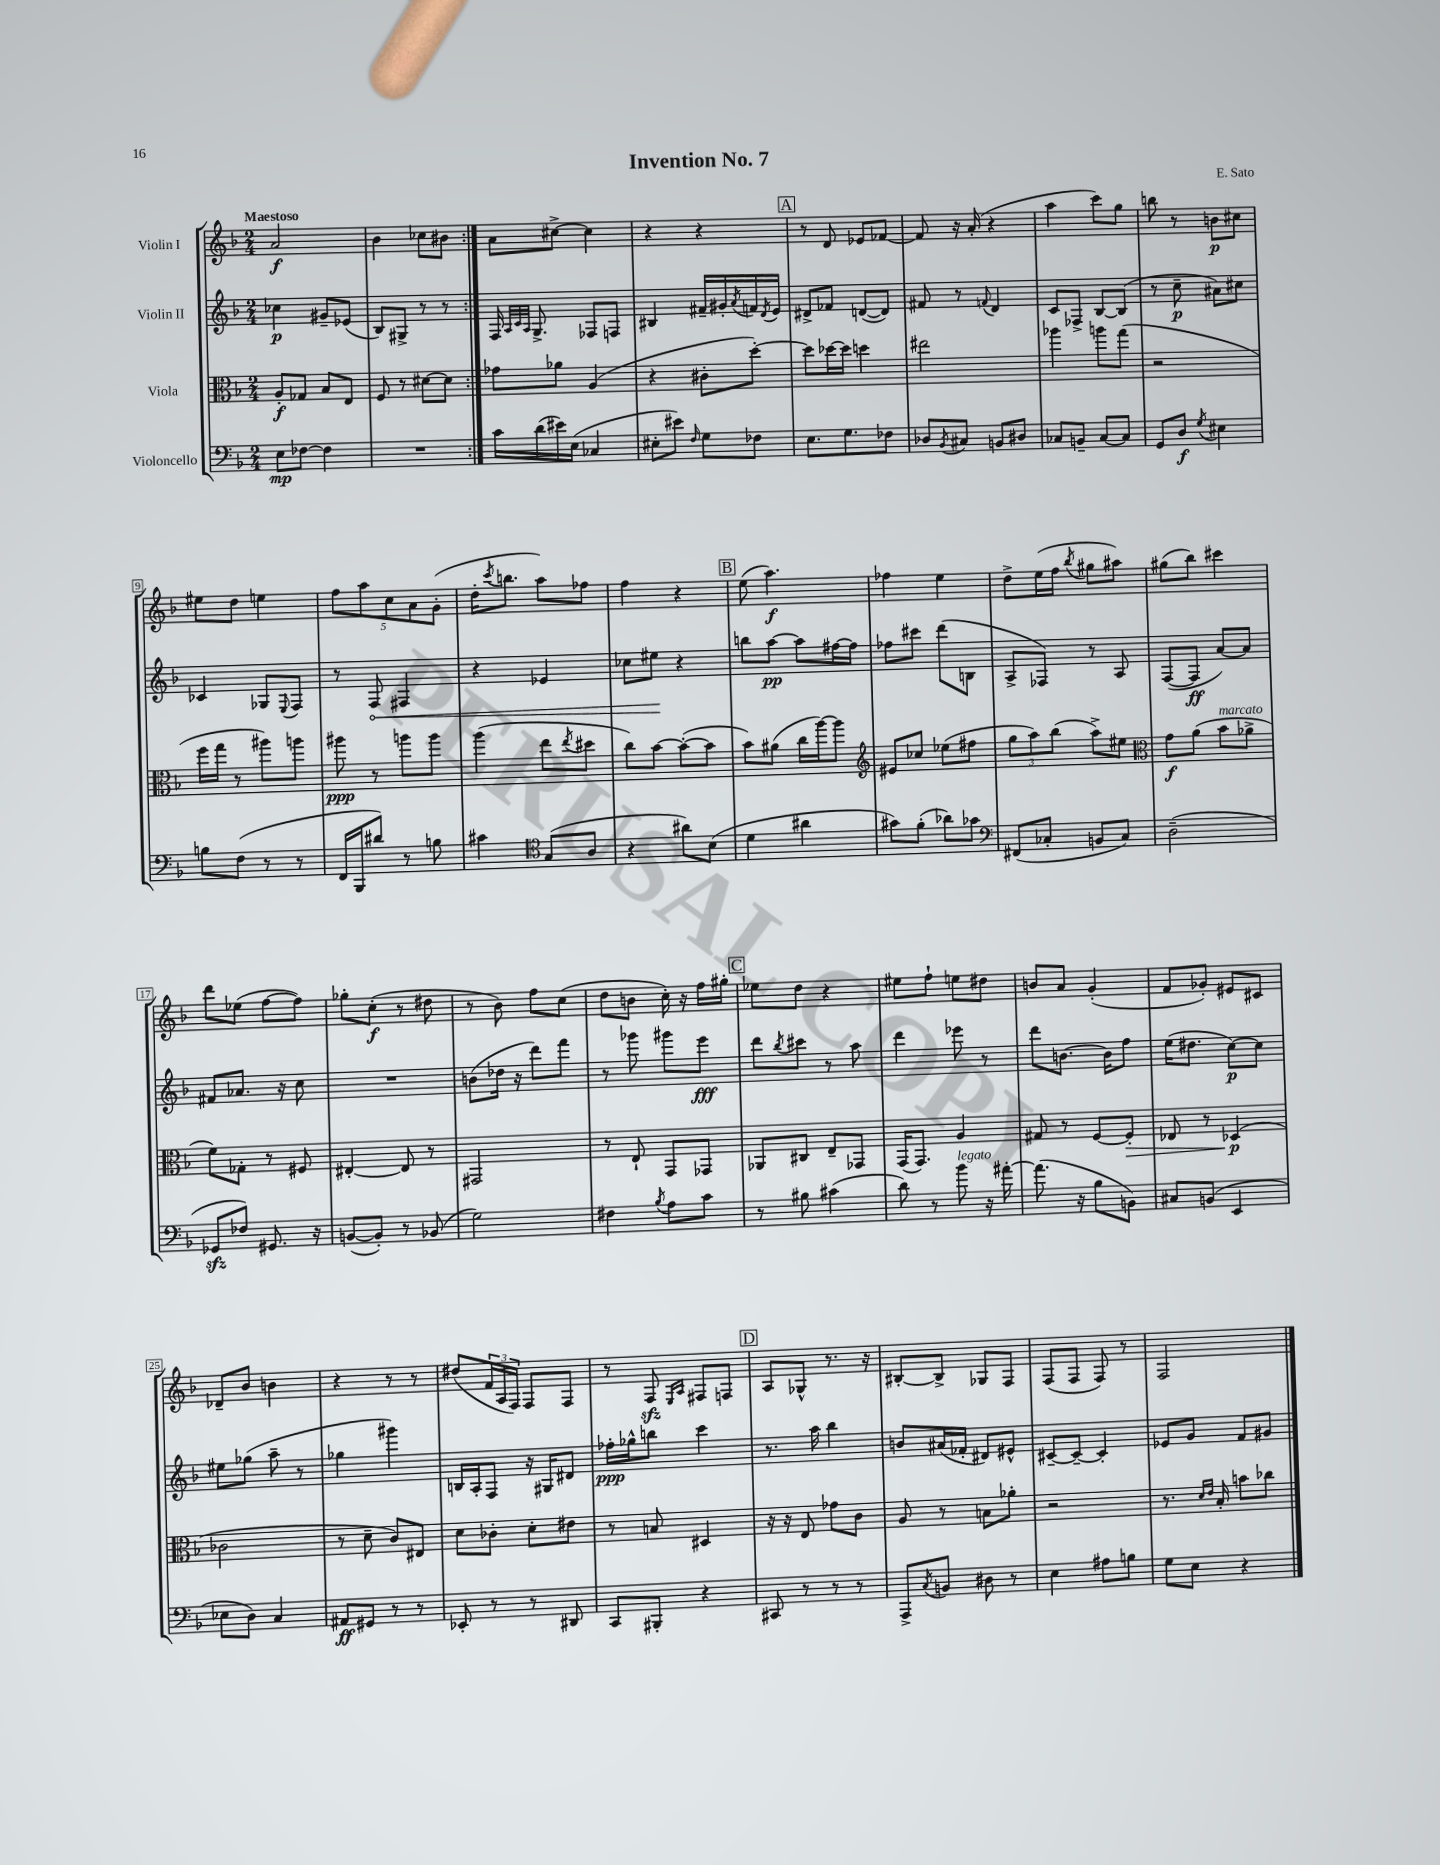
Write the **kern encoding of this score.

**kern	**kern	**kern	**kern
*staff4	*staff3	*staff2	*staff1
*clefF4	*clefC3	*clefG2	*clefG2
*k[b-]	*k[b-]	*k[b-]	*k[b-]
*M2/4	*M2/4	*M2/4	*M2/4
8E	8A'	4cc-	2a
[8F-	8G-	.	.
4F-]	8B-	8g#~	.
.	8E	(8e-	.
=	=	=	=
2r	8F	8B-)	4b-
.	8r	8G#^	.
.	[8d#	8r	8cc-
.	8d#]	8r	8b#
=:|!	=:|!	=:|!	=:|!
16c	8g-	16F	8a
.	.	32qqA	.
.	.	32qqc	.
.	.	32qqA	.
(16d	.	8.G^	.
16e#)	8a-	.	[8cc#^
(16E	.	.	.
4C-	(4A	8F-	4cc#]
.	.	8F	.
=	=	=	=
8E#'	4r	4B#	4r
8e#)	.	.	.
16qqF	.	.	.
8G	8c#'	16f#~	4r
.	.	16g#'	.
.	.	8qa	.
8F-	[8dd')	16f	.
.	.	8qd	.
.	.	16e	.
=	=	=	=
8.E	8dd]	8d#^	8r
.	[16dd-	8f-	8d
8.G	16dd-]	.	.
.	4dd	([8d	8e-
8F-	.	8d])	[8f-
=	=	=	=
8D-	2ee#	8f#	8f-]
8qBB-	.	.	.
8C#	.	8r	16r
.	.	.	(16a'
.	.	8qqf	.
8BB	.	4d	4r
8D#	.	.	.
=	=	=	=
8C-	4aa-	8c	4aa
8BB~	.	8F-^	.
[8C-	8aa	[8B-	8ccc)
8C-]	(8gg	(8B-]	8gg
=	=	=	=
8GG	2r	8r	8bb
8D	.	8cc~	8r
8qG	.	.	.
4E#	.	8a#)	8b
.	.	8cc#	8cc#
=	=	=	=
8B	16ff	4c-	8ee#
.	16gg	.	.
(8F	8r	.	8dd
8r	8aa#)	8G-	4ee
.	.	8qqE	.
8r	8aa	8F	.
=	=	=	=
16FF	8aa#	8r	10ff
16BBB-	.	.	.
.	.	.	10aa
8d#)	8r	8F	.
.	.	.	10cc
8r	8aa	4F#	.
.	.	.	10a
8B	8aa	.	.
.	.	.	(10g'
=	=	=	=
4c#	(4aa	4r	16dd'
.	.	.	8qccc
.	.	.	8.bb
*clefC4	*	*	*
(8G	8ee	4e-	8aa)
.	8qee	.	.
8A	8dd#	.	8ff-
=	=	=	=
4r	8cc)	8cc-	4ff
.	[8b-	8ee#	.
8a#)	(8b-'_	4r	4r
(8B-	8b-]	.	.
=	=	=	=
4d	8b-)	8bb	(8ee
.	(8a#	[8aa	4.aa)
4a#	16cc	8aa]	.
.	[16aa)	.	.
.	8aa]	[16ff#	.
.	.	16ff#]	.
=	=	=	=
*	*clefG2	*	*
8g#)	8e#	8ff-	4ff-
(8f'	8cc-	8ccc#	.
8a-)	(8ee-	(8ddd	4ee
8g-	8ff#	8B	.
=	=	=	=
*clefF4	*	*	*
(8FF#	12gg	8A^	8dd^
.	12aa)	.	.
8C-'	.	8F-)	(16ee
.	(12bb-	.	.
.	.	.	16ff
.	.	.	8qbb-
8BB	8aa^)	8r	8gg#
8C-)	8ee#	8A	8aa#)
=	=	=	=
*	*clefC3	*	*
(2D~	8g	([8F	(8gg#
.	(8a	8F]	8bb-)
.	8b-	[8a)	4ccc#
.	8a-^	8a]	.
=	=	=	=
8GG-	8f)	8f#	8ddd
8F-)	8G-'	8.a-	(8ee-
8.GG#	8r	.	[8ff
.	.	16r	.
.	8F#	8cc	8ff])
16r	.	.	.
=	=	=	=
([8BB	[4E#'	2r	8gg-'
8BB'])	.	.	(8cc'
8r	8E#]	.	8r
(8BB-	8r	.	8dd#
=	=	=	=
2G)	2GG#	(8b	8r
.	.	16dd-	8b-)
.	.	16r	.
.	.	8ddd)	8ff
.	.	8fff	(8cc
=	=	=	=
4F#	8r	8r	8dd
.	8E`	8ggg-	8b
8qB-	.	.	.
8A	8GG	8ggg#	16cc')
.	.	.	16r
8c	8GG-	8eee	16ff
.	.	.	16gg#'
=	=	=	=
8r	8AA-	8ddd	8ee-
.	.	8qbb-	.
8B#	8C#	8ccc#	8dd
(4c#	8E~	8r	4r
.	8GG-	8aa	.
=	=	=	=
8d)	(16GG	4ddd	8ee#
.	8.GG)	.	.
8r	.	.	8ff`
8b-	4A	8eee-	8ee
16r	.	8r	8dd#
[16a#'	.	.	.
=	=	=	=
(8.a#]	8G#	8ddd	8b
.	8r	[8.b	8a
16r	.	.	.
8B-	[8F	.	(4g'
.	.	16b]	.
8BB)	8F']	8ff	.
=	=	=	=
8C#	8E-	(16ee	8f
.	.	8.dd#	.
(8BB	8r	.	8g-')
4EE	(4D-	[8cc)	8e#
.	.	8cc]	8c#
=	=	=	=
8E-	2c-	8ee#	8d-~
8D)	.	(8gg-	8b-
4C	.	8aa~	4b
.	.	8r	.
=	=	=	=
8AA#	8r	4gg-	4r
8GG#	8d~	.	.
8r	8c)	4ggg#)	8r
8r	8E#	.	8r
=	=	=	=
8EE-'	8d	16B	(8dd#
.	.	16A'	.
8r	8c-'	8F	24f
.	.	.	24A
.	.	.	24F)
8r	8d'	16r	8F
.	.	16G#	.
8DD#	8e#	8d#	8F
=	=	=	=
8CC	8r	16ff-'	8r
.	.	16gg-^^	.
8BBB#'	8B	8bb	8F
.	.	.	16qqE
.	.	.	16qqA
4r	4D#	4ccc	8F#
.	.	.	8F
=	=	=	=
8CC#	16r	8.r	8A
.	16r	.	.
8r	8E	.	8G-^^
.	.	16aa	.
8r	8g-	4bb-	8.r
8r	8c	.	.
.	.	.	16r
=	=	=	=
8AAA^	8A	8b	[8B#'
8qC	.	.	.
8BB	8r	(16a#	8B#^]
.	.	16f-'	.
8D#	8B	8d#)	8G-
8r	8a-'	8e#^^	8F
=	=	=	=
4E	2r	[8c#~	(8F
.	.	8c#~_	8F
8A#	.	4c#']	8F)
8B	.	.	8r
=	=	=	=
8G	8.r	8e-	2F
8E	.	8g	.
.	16qqd	.	.
.	16qqe	.	.
.	16B-'	.	.
4r	8b	8f	.
.	8cc-	8g#	.
==	==	==	==
*-	*-	*-	*-
